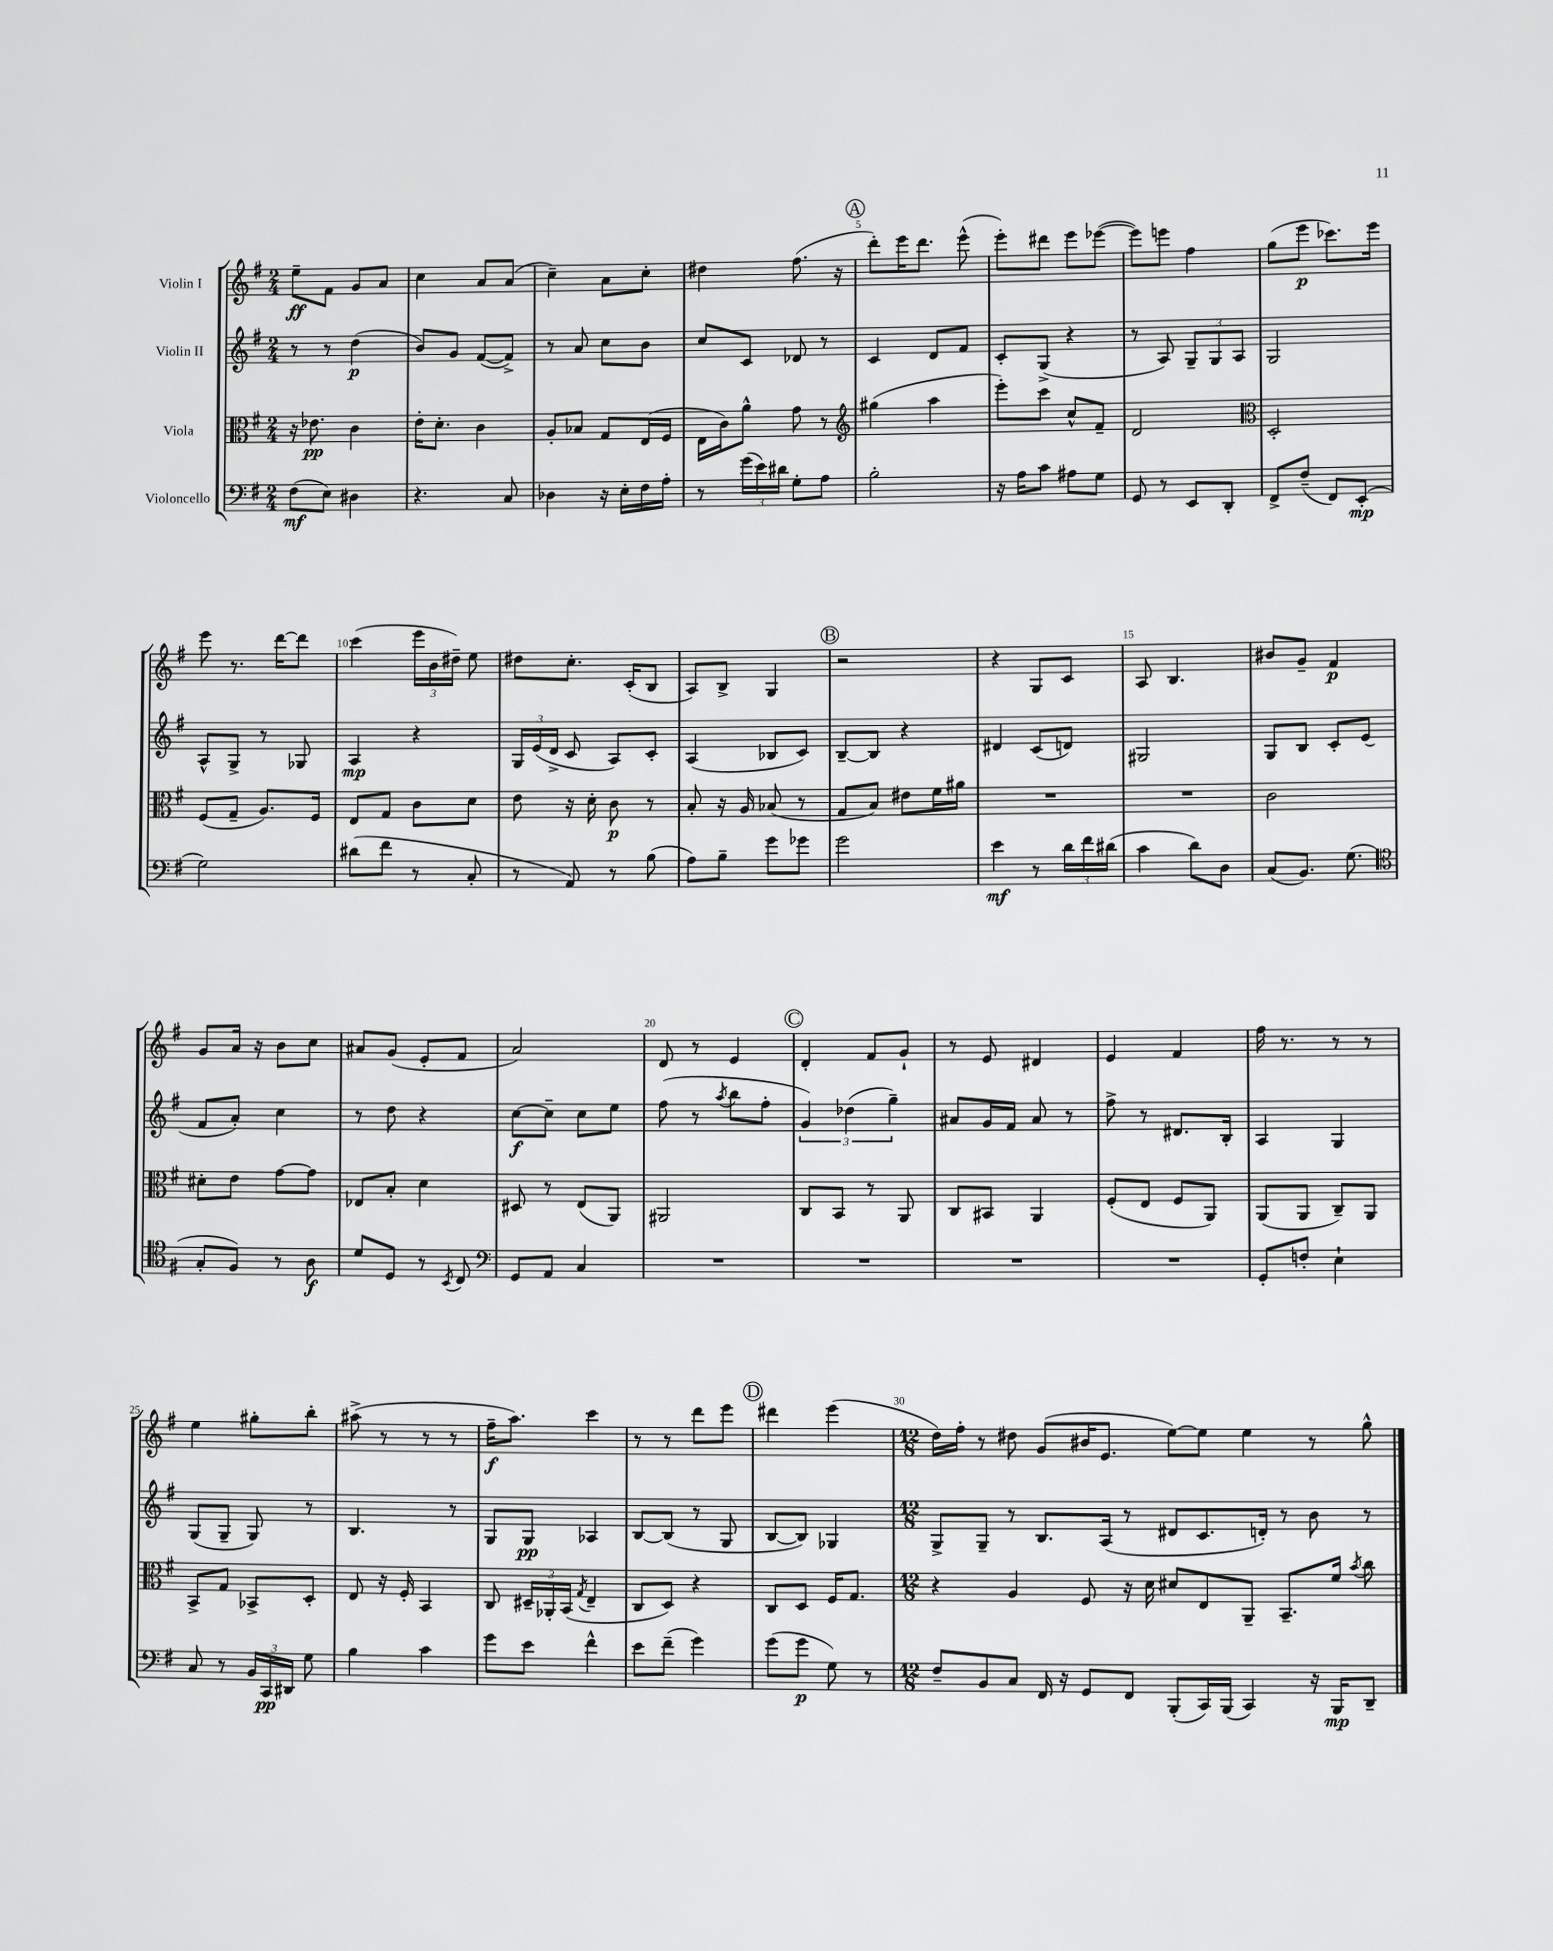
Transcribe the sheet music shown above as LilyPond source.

<<
\new StaffGroup <<
\new Staff = "s0" \with { instrumentName = "Violin I" } {
    \clef treble \key g \major \numericTimeSignature \time 2/4
    \autoBeamOff e''8[--\ff fis'8] g'8[ a'8] |
    c''4 a'8[ a'8]( |
    c''4--) a'8[ c''8]-. |
    dis''4 fis''8.( r16 |
    \mark \markup { \circle "A" } d'''8[-.) e'''16 d'''8.] e'''8-^( |
    e'''8[-.) dis'''8] e'''8[ ees'''8]~( |
    ees'''8[) e'''8] fis''4 |
    g''8[( e'''8]\p ces'''8.[) e'''16] |
    e'''8 r8. d'''16[~ d'''8] |
    c'''4( \tuplet 3/2 { e'''16[ b'16 dis''16]--) } e''8 |
    dis''8[ c''8.]-. c'16[-.( b8] |
    a8[) b8]-> g4 |
    \mark \markup { \circle "B" } r2 |
    r4 g8[ c'8] |
    a8 b4. |
    bis'8[ g'8]-- fis'4\p |
    g'8[ a'16] r16 b'8[ c''8] |
    ais'8[ g'8]( e'8[-. fis'8] |
    a'2) |
    d'8 r8 e'4 |
    \mark \markup { \circle "C" } d'4-. fis'8[ g'8]-! |
    r8 e'8 dis'4 |
    e'4 fis'4 |
    fis''16 r8. r8 r8 |
    e''4 gis''8[-. b''8]-. |
    ais''8->( r8 r8 r8 |
    fis''16[--\f a''8.]) c'''4 |
    r8 r8 d'''8[ e'''8] |
    \mark \markup { \circle "D" } dis'''4 e'''4( |
    \numericTimeSignature \time 12/8 d''16[) fis''16]-. r8 dis''8 g'8[( bis'16 e'8.] e''8[~) e''8] e''4 r8 g''8-^ \bar "|." |
}
\new Staff = "s1" \with { instrumentName = "Violin II" } {
    \clef treble \key g \major \numericTimeSignature \time 2/4
    \autoBeamOff r8 r8 d''4\p( |
    b'8[) g'8] fis'8[~( fis'8]->) |
    r8 a'8 c''8[ b'8] |
    c''8[ c'8] des'8 r8 |
    \mark \markup { \circle "A" } c'4 d'8[ fis'8] |
    c'8[-. g8]->( r4 |
    r8 a8) \tuplet 3/2 { g8[-- g8 a8] } |
    g2 |
    a8[-^ g8]-> r8 ges8 |
    a4\mp r4 |
    \tuplet 3/2 { g16[ e'16( d'16]-> } c'8 a8[) c'8]-. |
    a4( bes8[ c'8]) |
    \mark \markup { \circle "B" } b8[~-- b8] r4 |
    dis'4 c'8[( d'8]) |
    gis2 |
    g8[ b8] c'8[-. e'8]( |
    fis'8[ a'8]-.) c''4 |
    r8 d''8 r4 |
    c''8[~\f c''8]-- c''8[ e''8] |
    fis''8( r8 \acciaccatura { a''8 } b''8[ fis''8]-. |
    \mark \markup { \circle "C" } \tuplet 3/2 { g'4) des''4( g''4--) } |
    ais'8[ g'16 fis'16] ais'8 r8 |
    fis''8-> r8 dis'8.[ b16]-. |
    a4 g4 |
    g8[( g8]-- g8) r8 |
    b4. r8 |
    g8[ g8]\pp aes4 |
    b8[~ b8]( r8 g8 |
    \mark \markup { \circle "D" } b8[~ b8]) ges4 |
    \numericTimeSignature \time 12/8 g8[-> g8]-- r8 b8.[ a16]( r8 dis'8[ c'8. d'16]-.) r8 b'8 r8 \bar "|." |
}
\new Staff = "s2" \with { instrumentName = "Viola" } {
    \clef alto \key g \major \numericTimeSignature \time 2/4
    \autoBeamOff r16 ees'8.\pp c'4 |
    e'16[-. d'8.]-. c'4 |
    a8[-. bes8] g8[ e16( fis16] |
    e16[ c'16) a'8]-^ g'8 r8 |
    \mark \markup { \circle "A" } \clef treble gis''4( a''4 |
    e'''8[-.) c'''8] c''8[-^ fis'8]-- |
    d'2 |
    \clef alto d2-. |
    fis8[( g8]-- a8.[) fis16] |
    e8[ g8] c'8[ d'8] |
    e'8 r16 d'16-. c'8\p r8 |
    b8-. r16 a16 bes8( r8 |
    \mark \markup { \circle "B" } g8[ b8]) eis'8[ fis'16 ais'16] |
    R2 |
    R2 |
    c'2 |
    dis'8[-. e'8] g'8[~ g'8] |
    ees8[ b8]-. d'4 |
    dis8 r8 e8[( a,8]) |
    ais,2 |
    \mark \markup { \circle "C" } c8[ b,8] r8 a,8 |
    c8[ bis,8] a,4 |
    fis8[-.( e8] fis8[ a,8]) |
    a,8[( a,8] c8[--) a,8] |
    b,8[-> g8] bes,8[-> d8]-. |
    e8 r16 fis16-. b,4 |
    c8 \tuplet 3/2 { dis16[-- aes,16-. b,16]( } \acciaccatura { g8 } e4-- |
    c8[ d8]) r4 |
    \mark \markup { \circle "D" } c8[ d8] fis16[ g8.] |
    \numericTimeSignature \time 12/8 r4 a4 fis8 r16 d'16 dis'8[ e8 a,8]-- b,8.[-- fis'16] \acciaccatura { b'8 } c''8 \bar "|." |
}
\new Staff = "s3" \with { instrumentName = "Violoncello" } {
    \clef bass \key g \major \numericTimeSignature \time 2/4
    \autoBeamOff fis8[\mf( e8]) dis4 |
    r4. c8 |
    des4 r16 e16[-. fis16 a16]-. |
    r8 \tuplet 3/2 { g'16[( e'16) dis'16] } g8[-. a8] |
    \mark \markup { \circle "A" } b2-. |
    r16 a16[ c'8] ais8[ g8] |
    g,8 r8 e,8[ d,8]-. |
    fis,8[-> fis8]--( fis,8[) e,8]-.\mp( |
    g2) |
    dis'8[( fis'8] r8 c8-. |
    r8 a,8) r8 b8( |
    a8[) b8]-- g'8[ ges'8] |
    \mark \markup { \circle "B" } g'2 |
    e'4\mf r8 \tuplet 3/2 { d'16[ fis'16 dis'16]( } |
    c'4 d'8[) d8] |
    c8[( b,8.]) g8.( |
    \clef tenor g8[-. fis8]) r8 a8\f |
    d'8[ d8] r8 \acciaccatura { b,8 } c8 |
    \clef bass g,8[ a,8] c4 |
    R2 |
    \mark \markup { \circle "C" } R2 |
    R2 |
    R2 |
    g,8[-. f8]-. e4-! |
    c8 r8 \tuplet 3/2 { b,16[ c,16\pp dis,16] } g8 |
    b4 c'4 |
    g'8[ e'8] fis'4-^ |
    e'8[ fis'8]--( g'4) |
    \mark \markup { \circle "D" } g'8[( g'8]\p g8) r8 |
    \numericTimeSignature \time 12/8 fis8[-- b,8 c8] fis,16 r16 g,8[ fis,8] b,,8[-.( c,16) b,,16]( c,4) r16 b,,16[\mp d,8]-- \bar "|." |
}
>>
>>
\layout { \context { \Score \override BarNumber.break-visibility = ##(#f #t #t) barNumberVisibility = #(every-nth-bar-number-visible 5) } }
